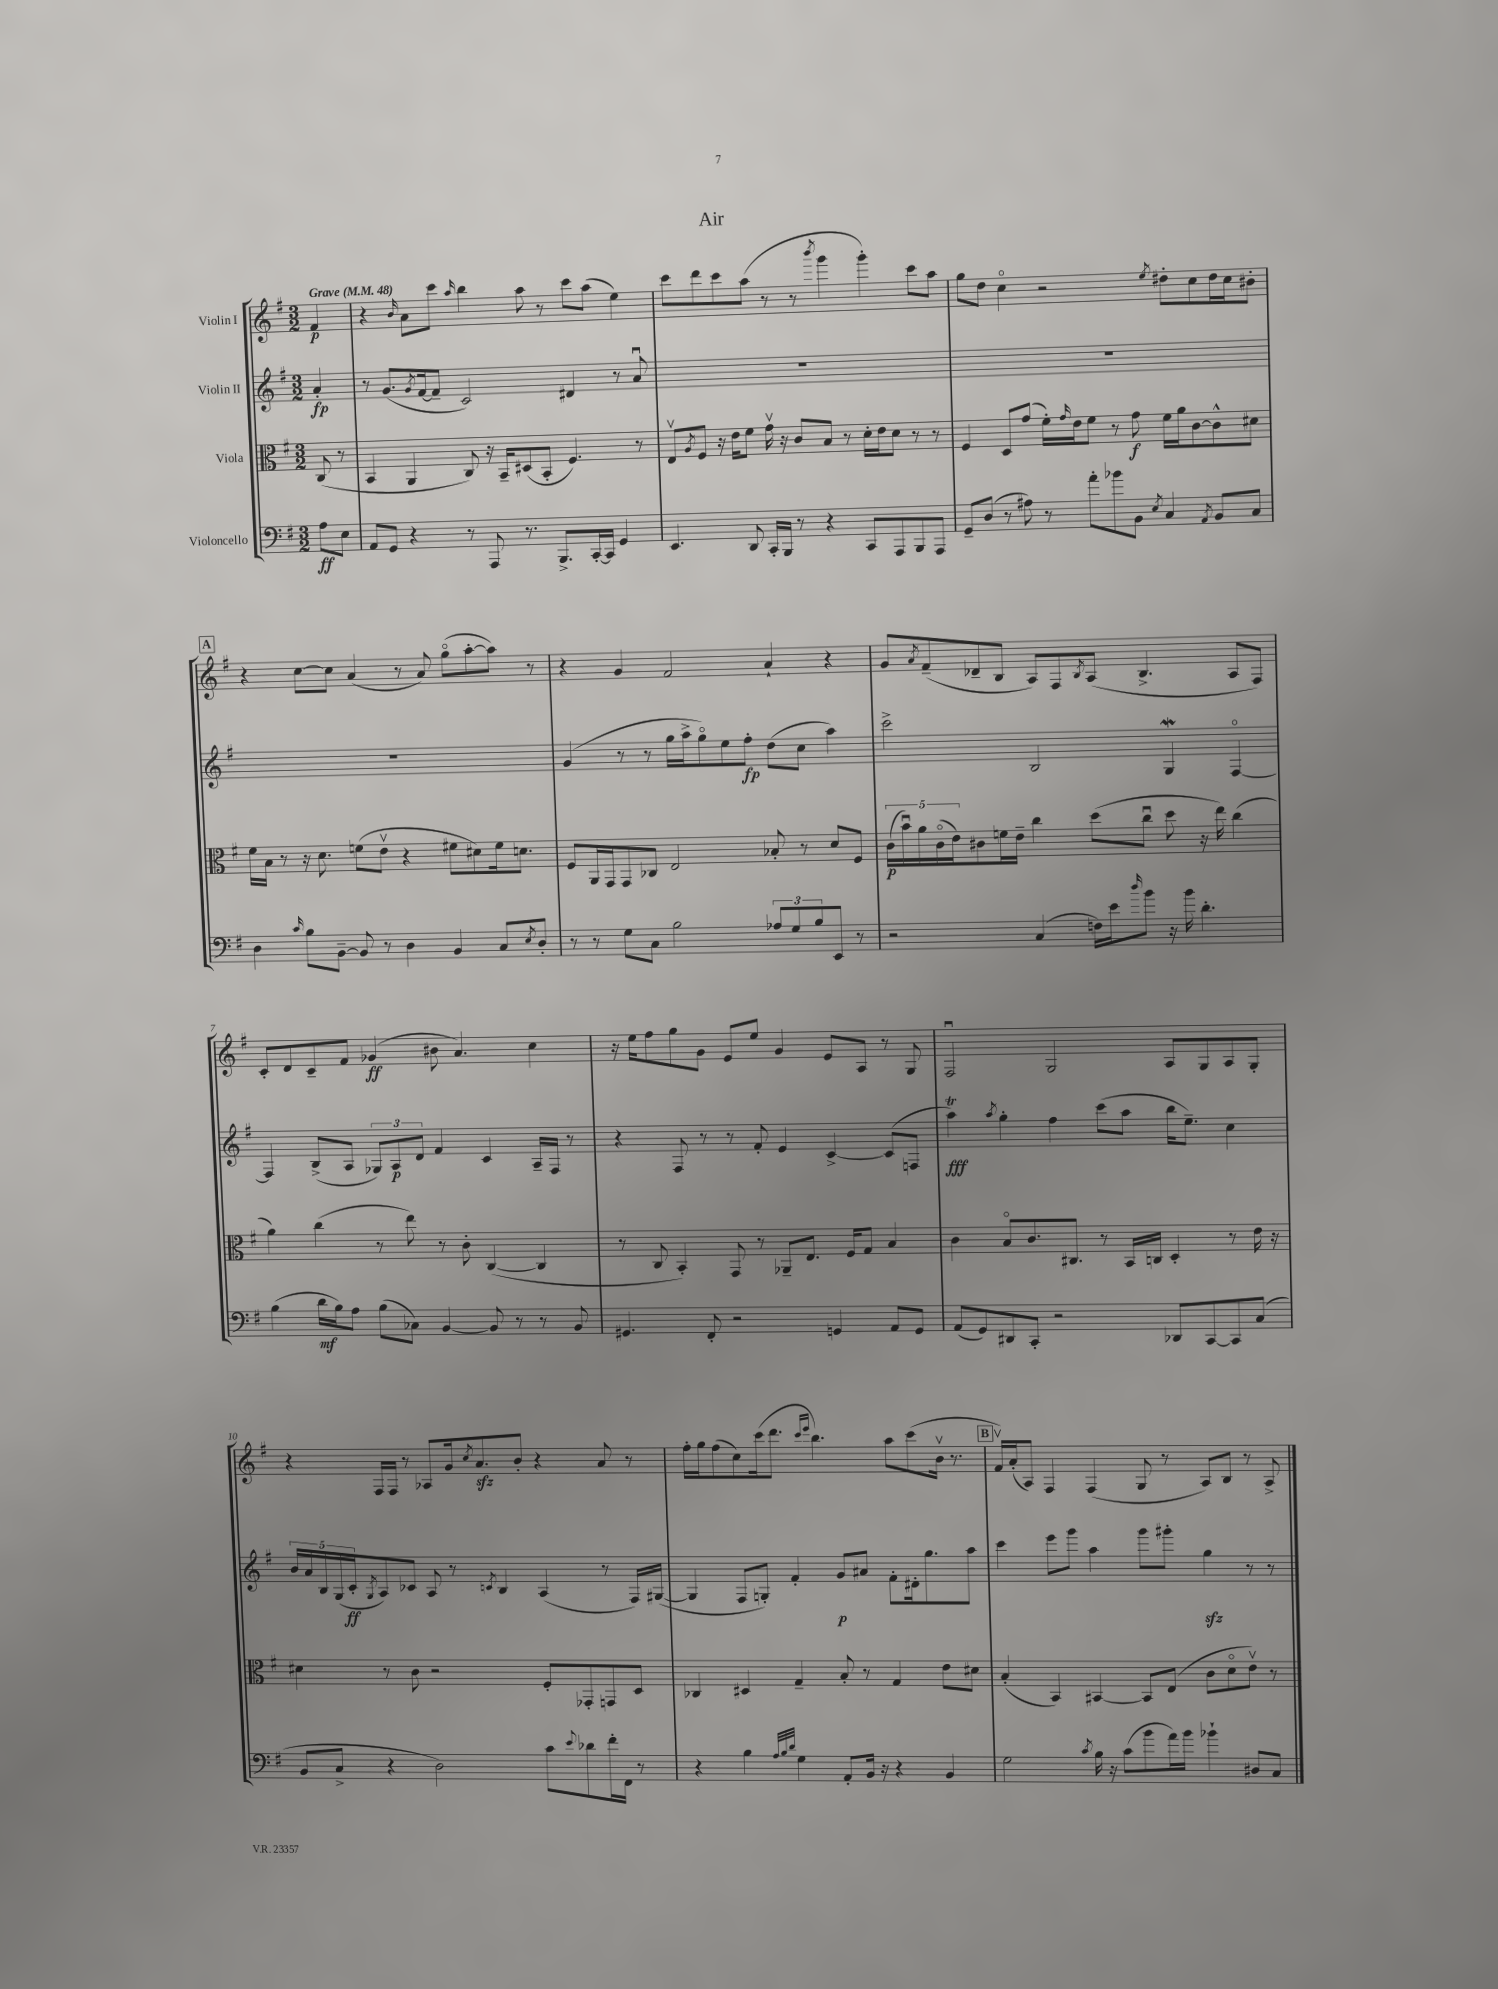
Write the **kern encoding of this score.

**kern	**kern	**kern	**kern
*staff4	*staff3	*staff2	*staff1
*clefF4	*clefC3	*clefG2	*clefG2
*k[f#]	*k[f#]	*k[f#]	*k[f#]
*M3/2	*M3/2	*M3/2	*M3/2
*MM48	*MM48	*MM48	*MM48
8A	(8C	4a'	4f#
8E	8r	.	.
=	=	=	=
8AA	4BB	8r	4r
8GG	.	(8.g	.
.	.	.	16qqb
4r	4AA	.	8a
.	.	8qg	.
.	.	[16f#	.
.	.	8f#~]	8ccc
.	.	.	16qqaa
8r	8C)	2c)	4bb
8AAA	16r	.	.
.	16BB~	.	.
8.r	(8D#	.	8aa
.	8BB'	.	8r
8.BBB^	.	.	.
.	4.F#)	4d#	8ccc
[16CC'	.	.	(8aa
16CC]	.	.	.
4GG	.	8r	4ee)
.	8r	8au	.
=	=	=	=
4.EE	8Ev	1.r	8ccc
.	8qA	.	.
.	8F#	.	8ddd
.	16r	.	8ccc
.	16e	.	.
8DD	8f#	.	(8aa
16CC'	16gv	.	8r
16BBB	16r	.	.
8r	8c	.	8r
.	.	.	8qbbb
4r	8B	.	4ggg
.	8r	.	.
8CC	16d'	.	4ggg')
.	16e	.	.
8AAA	8d	.	.
8BBB	8r	.	8ccc
8AAA	8r	.	8aa
=	=	=	=
8GG~	4F#	1.r	8gg
(8D	.	.	8dd
8r	8D	.	4cco
8A#)	(8g	.	.
8r	16f#')	.	2r
.	16qqg	.	.
.	16e	.	.
8a'	8f#	.	.
8b-	8r	.	.
8BB	8g	.	.
8qE	.	.	8qee
4C	16f#	.	8dd#'
.	16a	.	.
.	[8c	.	8cc
8qAA	.	.	.
8BB	8c^^]	.	16dd#
.	.	.	16cc
8C	8d#	.	8b#'
=	=	=	=
4D	16f#	1.r	4r
.	16B	.	.
.	8r	.	.
16qqc	.	.	.
8B	16r	.	[8cc
.	8.d	.	.
[8BB~	.	.	8cc]
8BB]	(8f	.	(4a
8r	8ev	.	.
4D	4r	.	8r
.	.	.	8a)
4BB	8f#	.	(8ggo
.	8d#)	.	[8aa'
8C	16f#	.	8aa])
.	8.d	.	.
8qE	.	.	.
8D'	.	.	8r
=	=	=	=
8r	8F#	(4g	4r
8r	16AA	.	.
.	16GG	.	.
8G	8GG	8r	4g
8C	8C-	8r	.
2B	2E	16gg	2f#
.	.	16aa^	.
.	.	8ggo)	.
.	.	8ee	.
.	.	8ff#'	.
12A-	8B-'	(8dd	4a`
12G	.	.	.
.	8r	8cc	.
12B	.	.	.
8EE	8d	4aa)	4r
8r	8F#	.	.
=	=	=	=
2r	(20c	2ccc^	8g
.	20bu)	.	.
.	20a	.	.
.	.	.	8qa
.	.	.	(8f#~
.	(20co	.	.
.	20e)	.	.
.	8c#	.	8d-~
.	16f	.	8B
.	16e~	.	.
(4C	4cc	2B	8A)
.	.	.	8F#
.	.	.	8qB
16F)	(8dd	.	(8A
16e	.	.	.
16qqdd	.	.	.
8b	8ccu	.	4.B^
16r	8dd	4G	.
16b	.	.	.
4.d'	16r	.	.
.	16ee)	.	.
.	(4cc	[4F#o	8A
.	.	.	8F#)
=	=	=	=
(4B	4a)	4F#]	8c'
.	.	.	8d
16d	(4cc	(8B^	8c~
16B)	.	.	.
8A	.	8A	8f#
(8B	8r	12G-)	(4g-
.	.	12A	.
8C-)	8ee)	.	.
.	.	12d	.
[4BB	8r	4f#	8b#
.	8c'	.	4.a)
8BB]	([4C	4c	.
8r	.	.	.
8r	4C]	16A~	4cc
.	.	16F#	.
8BB	.	8r	.
=	=	=	=
4.GG#	8r	4r	16r
.	.	.	16ee
.	8C	.	8ff#
.	4BB')	8F#	8gg
8FF#'	.	8r	8g
2r	8GG	8r	8e
.	8r	8f#'	8ee
.	8AA-~	4e	4g
.	8.E	.	.
4GG	.	[4c^	8e
.	16F#	.	.
.	8G	.	8A
8AA	4B	(8c]	8r
8GG	.	8F	8G
=	=	=	=
(8AA	4c	4aa)	2F#u
8GG)	.	.	.
.	.	8qaa	.
8DD#	8Bo	4gg'	.
8CC'	8.c	.	.
2r	.	4ff#	2G
.	8.C#	.	.
.	8r	(8ccc	.
.	16BB	8aa	.
.	16C	.	.
8DD-	4D'	16bb	8A
.	.	8.ee~)	.
[8CC	.	.	8G
8CC]	8r	4cc	8A
(8C	16e	.	8G'
.	16r	.	.
=	=	=	=
8BB	4d#	20b	4r
.	.	20a	.
.	.	20B	.
8C^	.	.	.
.	.	(20G	.
.	.	20c'	.
.	.	8qG	.
4r	8r	8A)	16F#
.	.	.	16F#
.	8c	8c-	8r
2D)	2r	8A	8A-
.	.	8r	16g
.	.	.	8qcc
.	.	.	8.a
.	.	8qc	.
.	.	4B	.
.	.	.	8b'
8c	8F#'	(4A	4r
8qqe	.	.	.
8d-	8GG-'	.	.
16f#'	8GG	8r	8a
16FF#	.	.	.
8r	8D	16F#)	8r
.	.	([16G#	.
=	=	=	=
4r	4C-	4G#]	16ff#'
.	.	.	16gg
.	.	.	(8ff#
4B	4D#	8F#	8cc)
.	.	8G')	(16ccc
.	.	.	8.ddd
32qqA	.	.	.
32qqB	.	.	.
32qqd	.	.	.
4G	4G~	4f#'	.
.	.	.	16qqccc
.	.	.	16qqeee
.	.	.	4.bb)
8AA'	8B'	8g	.
16BB	8r	8a#	.
16r	.	.	.
4r	4G	8f#'	8aa
.	.	16d#'	(8ccc
.	.	8.gg	.
4BB	8e	.	16bv
.	.	.	8.r
.	8d#	8aa	.
=	=	=	=
2G	(4B'	4ccc	16f#v)
.	.	.	(16a'
.	.	.	8A)
.	4BB)	8eee	4F#
.	.	8ggg	.
8qc	.	.	.
16B	[4BB#	4aa	(4F#
16r	.	.	.
(8c	.	.	.
8b	8BB#]	8ggg	8G
16a)	(8E	8ggg#'	8r
16b	.	.	.
4b-`	8c	4gg	8A)
.	8do	.	8B
8D#	8ev)	8r	8r
8C	8r	8r	8A^
==	==	==	==
*-	*-	*-	*-
